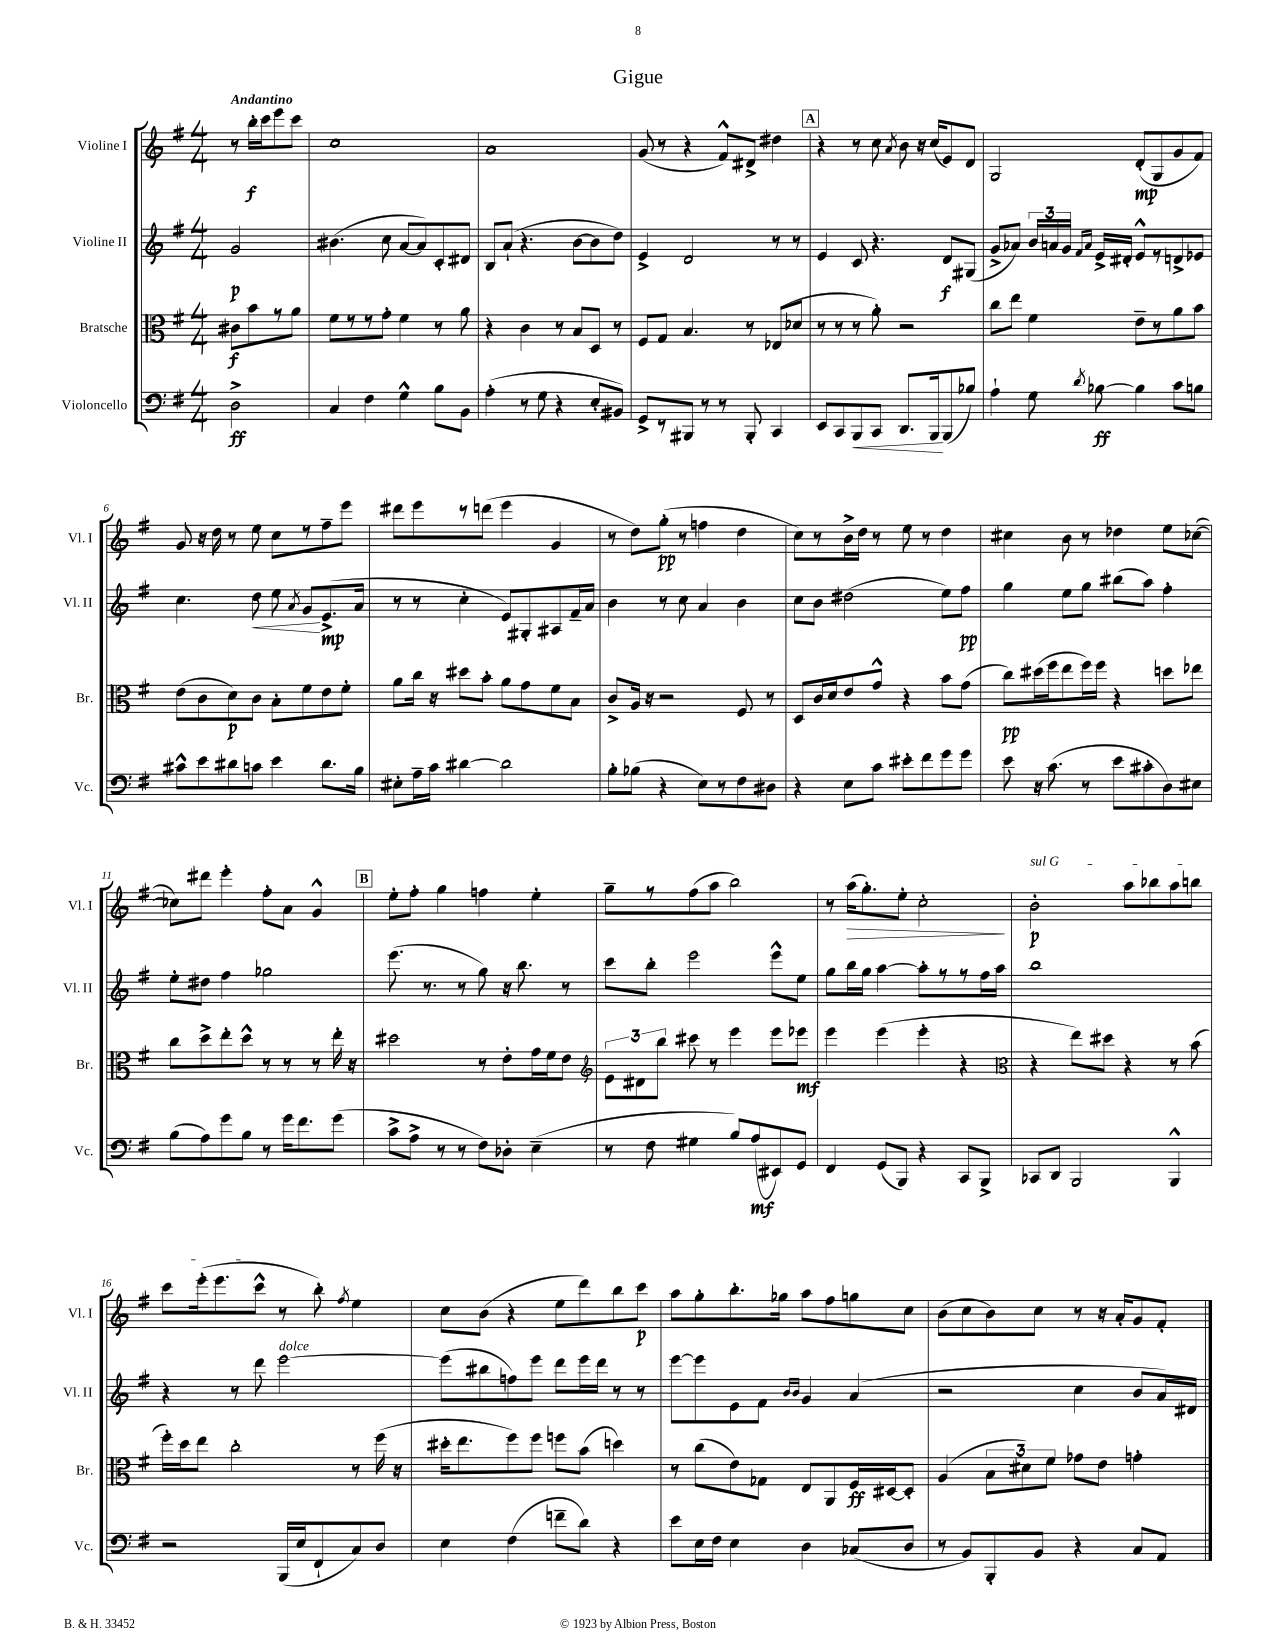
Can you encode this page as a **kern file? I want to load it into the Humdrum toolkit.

**kern	**kern	**kern	**kern
*staff4	*staff3	*staff2	*staff1
*clefF4	*clefC3	*clefG2	*clefG2
*k[f#]	*k[f#]	*k[f#]	*k[f#]
*M4/4	*M4/4	*M4/4	*M4/4
2D^	8c#	2g	8r
.	8b	.	16bb'
.	.	.	16ccc
.	8r	.	8eee
.	8a	.	8ccc
=	=	=	=
4C	8f#	(4.b#	1cc
.	8r	.	.
4F#	8r	.	.
.	8g'	8cc	.
4G^^	4f#	[8a	.
.	.	8a])	.
8B	8r	8c'	.
8BB	8a	8d#	.
=	=	=	=
(4A'	4r	8B	1a
.	.	(8a`	.
8r	4c	4.r	.
8G	.	.	.
4r	8r	.	.
.	8B	[8b	.
8E'	8D	8b]	.
8BB#)	8r	8dd)	.
=	=	=	=
8GG^	8F#	4e^	(8g
8r	8G	.	8r
8BBB#	4.B	2d	4r
8r	.	.	.
8r	.	.	8f#^^)
8BBB#'	8r	.	8d#^
4CC	(8E-	8r	4dd#
.	8d-	8r	.
=	=	=	=
8EE	8r	4e	4r
8CC	8r	.	.
8BBB	8r	8c	8r
8CC	8a')	4.r	8cc
.	.	.	8qa
8.DD	2r	.	8b
.	.	.	16r
16BBB	.	.	(16cc
(8BBB	.	8d	8e)
8B-)	.	(8G#	8d
=	=	=	=
4A`	8cc	8g^	2G
.	8ee	8a-)	.
8G	4f#	24b	.
.	.	24a	.
.	.	24g	.
.	.	16qqf#	.
8qd	.	16qqa	.
[8B-	.	16e^	.
.	.	16d#'	.
4B-]	8e~	8e^^	(8d'
.	8r	8r	8G
8c	8a	8d^	8g
8B	8b	8e-	8f#)
=	=	=	=
8c#^^	(8e	4.cc	8g
8e	8c	.	16r
.	.	.	16dd
8d#	8d)	.	8r
8c	8c	8dd	8ee
4e	8B'	8ee	8cc
.	.	8qa	.
.	8f#	8g	8r
8.d#	8e	(8.e^	8ff#~
.	8f#'	.	8eee
16B	.	16a	.
=	=	=	=
8E#'	8a	8r	8ddd#
16A~	16cc	8r	8eee
16c	16r	.	.
[4d#	8dd#	4cc'	8r
.	8b'	.	(8ddd
2d#]	8a	8e)	4eee
.	8g	8G#'	.
.	8f#	8A#	4g
.	8B	16f#~	.
.	.	16a	.
=	=	=	=
8B'	8c^	4b	8r
(8B-	16A	.	8dd)
.	16r	.	.
4r	2r	8r	(8gg'
.	.	8cc	8r
8E)	.	4a	4ff
8r	.	.	.
8F#	8F#	4b	4dd
8D#	8r	.	.
=	=	=	=
4r	8D	8cc	8cc)
.	16c	8b	8r
.	16d	.	.
8E	8e	(2dd#	16b^
.	.	.	16dd
8c	8g^^	.	8r
8e#'	4r	.	8ee
8f#	.	.	8r
8g	8b	8ee)	4dd
8g	(8g	8ff#	.
=	=	=	=
8e	8cc)	4gg	4cc#
16r	(16dd#	.	.
(8.c	16ff#	.	.
.	8ee	8ee	8b
8r	16ff#)	8gg	8r
.	16ff#	.	.
8e	4r	(8bb#	4dd-
8c#'	.	8aa)	.
8D)	8dd	4ff#'	8ee
8E#	8ee-	.	([8cc-
=	=	=	=
(8B	8cc	8ee'	8cc-])
8A)	8dd^	8dd#	8ddd#
8g	8ee'	4ff#	4eee'
8B	8dd^^	.	.
8r	8r	2gg-	8ff#'
16g	8r	.	8a
8.f#	.	.	.
.	8r	.	4g^^
(8g	16ee'	.	.
.	16r	.	.
=	=	=	=
8c^	2dd#	(8.eee	8ee'
8A^	.	.	8ff#'
.	.	8.r	.
8r	.	.	4gg
8r	.	8r	.
8F#)	8r	8gg)	4ff
8D-'	8e'	16r	.
.	.	8.bb	.
(4E~	16g	.	4ee'
.	16f#	.	.
.	8e	8r	.
=	=	=	=
*	*clefG2	*	*
8r	12e	8ccc	8gg~
.	12d#	.	.
8F#	.	8bb'	8r
.	12bb	.	.
4G#	8ccc#	2eee	(8ff#
.	8r	.	8aa
8B)	4eee	.	2bb)
(8A	.	.	.
8EE#)	8eee	8eee^^	.
8GG	8eee-	8ee	.
=	=	=	=
4FF#	4eee	8gg	8r
.	.	16bb	(16aa
.	.	16gg	8.gg')
(8GG	(4eee	[4aa	.
8BBB)	.	.	8ee'
4r	4eee'	8aa']	2cc'
.	.	8r	.
8CC	4r	8r	.
8BBB^	.	16ff#	.
.	.	16aa	.
=	=	=	=
*	*clefC3	*	*
8CC-	4r	1bb	2b'
8DD	.	.	.
2BBB	8ee)	.	.
.	8dd#	.	.
.	4r	.	8aa
.	.	.	8bb-
4BBB^^	8r	.	8aa
.	(8b	.	8bb
=	=	=	=
2r	16ff#')	4r	8ccc
.	16dd	.	.
.	8ee	.	(16eee'
.	.	.	8.eee
.	2cc'	8r	.
.	.	8ddd	8ccc^^
(16BBB	.	[2eee	8r
16E	.	.	.
8FF#`	.	.	8bb')
.	.	.	8qff#
8C)	8r	.	4ee
8D	(16ff#	.	.
.	16r	.	.
=	=	=	=
4E	16dd#'	(8eee]	8cc
.	8.ee	.	.
.	.	8bb#	(8b
(4F#	8ff#)	8ff)	4r
.	8ff#	8eee	.
8f~	8ff	8ddd	8ee
8d)	(8b	16eee	8ddd)
.	.	16ddd	.
4r	4dd)	8r	8bb
.	.	8r	8ccc
=	=	=	=
8e	8r	[8eee	8aa
16E	(8cc	8eee]	8gg'
16F#	.	.	.
4E	8e)	8e	8.bb'
.	8G-	8f#	.
.	.	.	16gg-
.	.	16qqb	.
.	.	16qqb	.
4D	8E	4g	8aa
.	8AA	.	8ff#
(8C-	16F#	(4a	8gg
.	[16D#	.	.
8D	8D#']	.	8cc
=	=	=	=
8r	(4A	2r	(8b
8BB)	.	.	8cc
8BBB'	12B	.	8b)
.	12d#)	.	.
8BB	.	.	8cc
.	12f#	.	.
4r	8g-	4cc	8r
.	8e	.	16r
.	.	.	16a'
8C	4g'	8b	8g
8AA	.	16a)	8f#'
.	.	16d#	.
==	==	==	==
*-	*-	*-	*-
